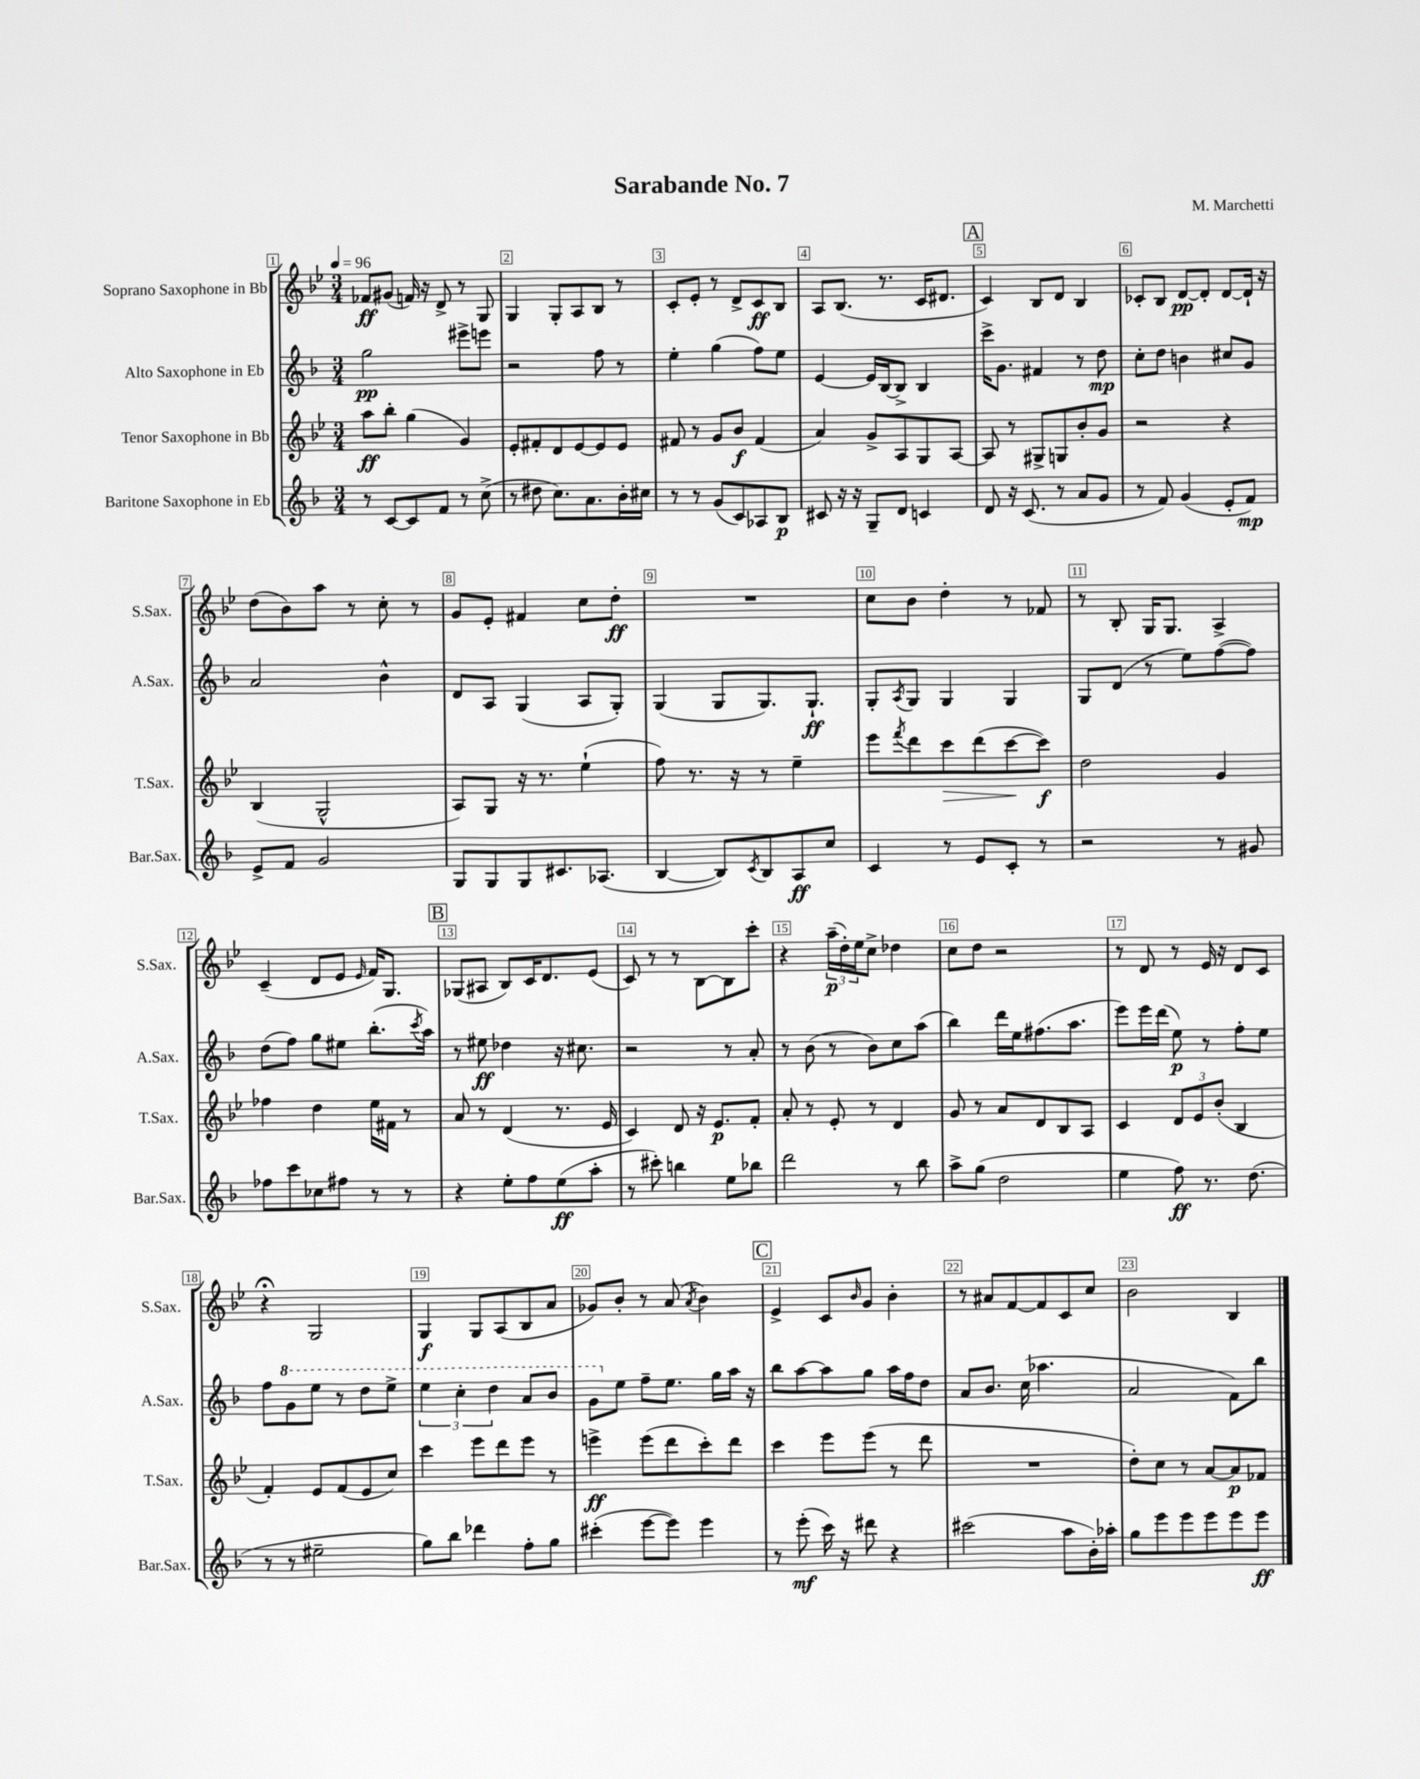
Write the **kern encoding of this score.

**kern	**kern	**kern	**kern
*staff4	*staff3	*staff2	*staff1
*clefG2	*clefG2	*clefG2	*clefG2
*k[b-]	*k[b-e-]	*k[b-]	*k[b-e-]
*M3/4	*M3/4	*M3/4	*M3/4
*MM96	*MM96	*MM96	*MM96
8r	8aa	2gg	8f-
[8c	8bb-'	.	(8g#
8c]	(4gg	.	16f)
.	.	.	16r
8f	.	.	8d^
8r	4g)	8eee#^	8r
(8cc^	.	8eee	8G
=	=	=	=
8r	8e-'	2r	4G
8dd#	8f#'	.	.
8.cc)	8d	.	8G'
.	[8e-	.	8A
8.a	.	.	.
.	8e-]	8ff	8B-
16b-'	8e-	8r	8r
16cc#	.	.	.
=	=	=	=
8r	8f#	4ee'	8c'
8r	8r	.	8e-'
(8g	8g	(4gg	8r
8c)	8b-	.	8d^
8A-	(4f#	8ff)	8c
8B-	.	8ee	8B-
=	=	=	=
8c#	4a)	[4e	8A
16r	.	.	(8.B-
16r	.	.	.
8G~	8g^	16e]	.
.	.	[16B-	8.r
8d	8A	8B-^]	.
4c	8G	4B-	16c
.	.	.	8.d#
.	[8A	.	.
=	=	=	=
8d	8A]	16ccc^	4c)
.	.	8.g	.
16r	8r	.	.
(8.c	.	.	.
.	8G#^	4f#	8B-
8r	8G	.	8d
8a	8b-'	8r	4B-
8g	8g	8dd	.
=	=	=	=
8r	2r	8cc'	8c-'
8f)	.	8dd	8B-
(4g	.	4b	[8d
.	.	.	8d']
8e'	4r	8cc#	[8d
8f)	.	8g	16d`]
.	.	.	16r
=	=	=	=
8e^	(4B-	2a	(8dd
8f	.	.	8b-)
2g	2G^^	.	8aa
.	.	.	8r
.	.	4b-^^	8cc'
.	.	.	8r
=	=	=	=
8G	8A)	8d	8g
8G	8G	8A	8e-'
8G	16r	(4G	4f#
.	8.r	.	.
8.c#	.	.	.
.	(4ee-`	8A	8cc
(8.A-	.	.	.
.	.	8G')	8dd'
=	=	=	=
[4B-	8ff)	(4G	2.r
.	8.r	.	.
8B-])	.	8G	.
.	16r	.	.
8qc	.	.	.
8B-	8r	8.G)	.
8A	4ee-~	.	.
.	.	8.G`	.
8cc	.	.	.
=	=	=	=
4c	8eee-	8G'	8cc
.	8qfff	8qA	.
.	8ddd	8G	8b-
8r	8ccc	4G	4dd'
8e	(8ddd	.	.
8c'	[8ccc	4G	8r
8r	8ccc])	.	8f-
=	=	=	=
2r	2dd	8G	8r
.	.	(8d	8B-'
.	.	8r	16G
.	.	.	8.G
.	.	8ee)	.
8r	4g	([8ff	4A^
8g#	.	8ff])	.
=	=	=	=
8ff-	4ff-	(8dd	(4c~
8ccc	.	8ff)	.
8cc-	4dd	8gg	8d
8ff#	.	8ee#	8e-
.	.	.	16qqe-
8r	16ee-	(8.bb-'	16f)
.	16f#	.	8.G
8r	8r	.	.
.	.	8qccc	.
.	.	16aa)	.
=	=	=	=
4r	8a	8r	(8G-
.	8r	8ee#	8A#
8ee'	(4d	4dd-	8B-)
8ff	.	.	16c
.	.	.	8.d
(8ee	8.r	16r	.
.	.	8.cc#	.
8aa'	.	.	(8e-
.	16e-	.	.
=	=	=	=
8r	4c)	2r	8c)
8ccc#')	.	.	8r
4bb	8d	.	8r
.	16r	.	[8B-
.	8.e-	.	.
8ee	.	8r	8B-]
8bb-	8f'	8a'	8ccc'
=	=	=	=
2ddd	8a'	8r	4r
.	8r	(8b-	.
.	8e-'	8r	(24aa~
.	.	.	24dd')
.	.	.	24ee-
.	8r	8b-)	8cc^
8r	4d	8cc	4dd-
8bb-	.	(8aa	.
=	=	=	=
8aa^	8g	4bb-)	8cc
(8gg	8r	.	8dd
2dd	8a	16ddd	2r
.	.	16ee	.
.	8d	(8.ff#	.
.	8B-	.	.
.	.	8.aa	.
.	8A	.	.
=	=	=	=
4ee	4c	8eee)	8r
.	.	16eee	8d
.	.	(16ddd	.
8ff)	12d	8ee)	8r
.	12e-	.	.
8.r	.	8r	16e-
.	(12b-'	.	.
.	.	.	16r
.	4B-	8ff'	8d
(8.dd	.	.	.
.	.	8ee	8c
=	=	=	=
8r	4f')	8ff	4r;
8r	.	8gg	.
2ee#~	8e-	8eee	2G
.	(8f	8r	.
.	8e-	8ddd	.
.	8cc)	8eee^	.
=	=	=	=
8gg)	4ccc	6eee	4G
8bb-	.	.	.
.	.	6ccc'	.
4ddd-	8eee-	.	8G
.	.	6ddd	.
.	8ddd	.	(8A
8ff'	8eee-	8aa	8B-
8gg	8r	8bb-	8a
=	=	=	=
(4ccc#'	4eee^	8gg	8g-)
.	.	8ee	8b-'
[8eee	(8eee	8ff~	8r
8eee])	8ddd	8.ee	(8a
.	.	.	8qa
4eee	8ccc')	.	4b-)
.	.	16gg	.
.	8ddd	16aa	.
.	.	16r	.
=	=	=	=
8r	4ccc	8bb-	4e-^
(8eee'	.	[8aa	.
16ccc)	8eee-	8aa]	8c
16r	.	.	.
.	.	.	16qqb-
8ddd#	(8eee-	8gg	8g
4r	8r	16aa	4b-'
.	.	16ff	.
.	8ddd	8dd	.
=	=	=	=
(2ccc#	2.r	8a	8r
.	.	8.b-	8a#
.	.	.	[8f
.	.	(16cc	.
.	.	4.aa-	8f]
8aa	.	.	8c
16b-')	.	.	8cc
16aa-'	.	.	.
=	=	=	=
8gg	8dd')	2a	2b-
8eee	8cc	.	.
8eee	8r	.	.
8eee	[8a	.	.
8eee	8a]	8f)	4B-
8eee	8f-	8bb-	.
==	==	==	==
*-	*-	*-	*-
